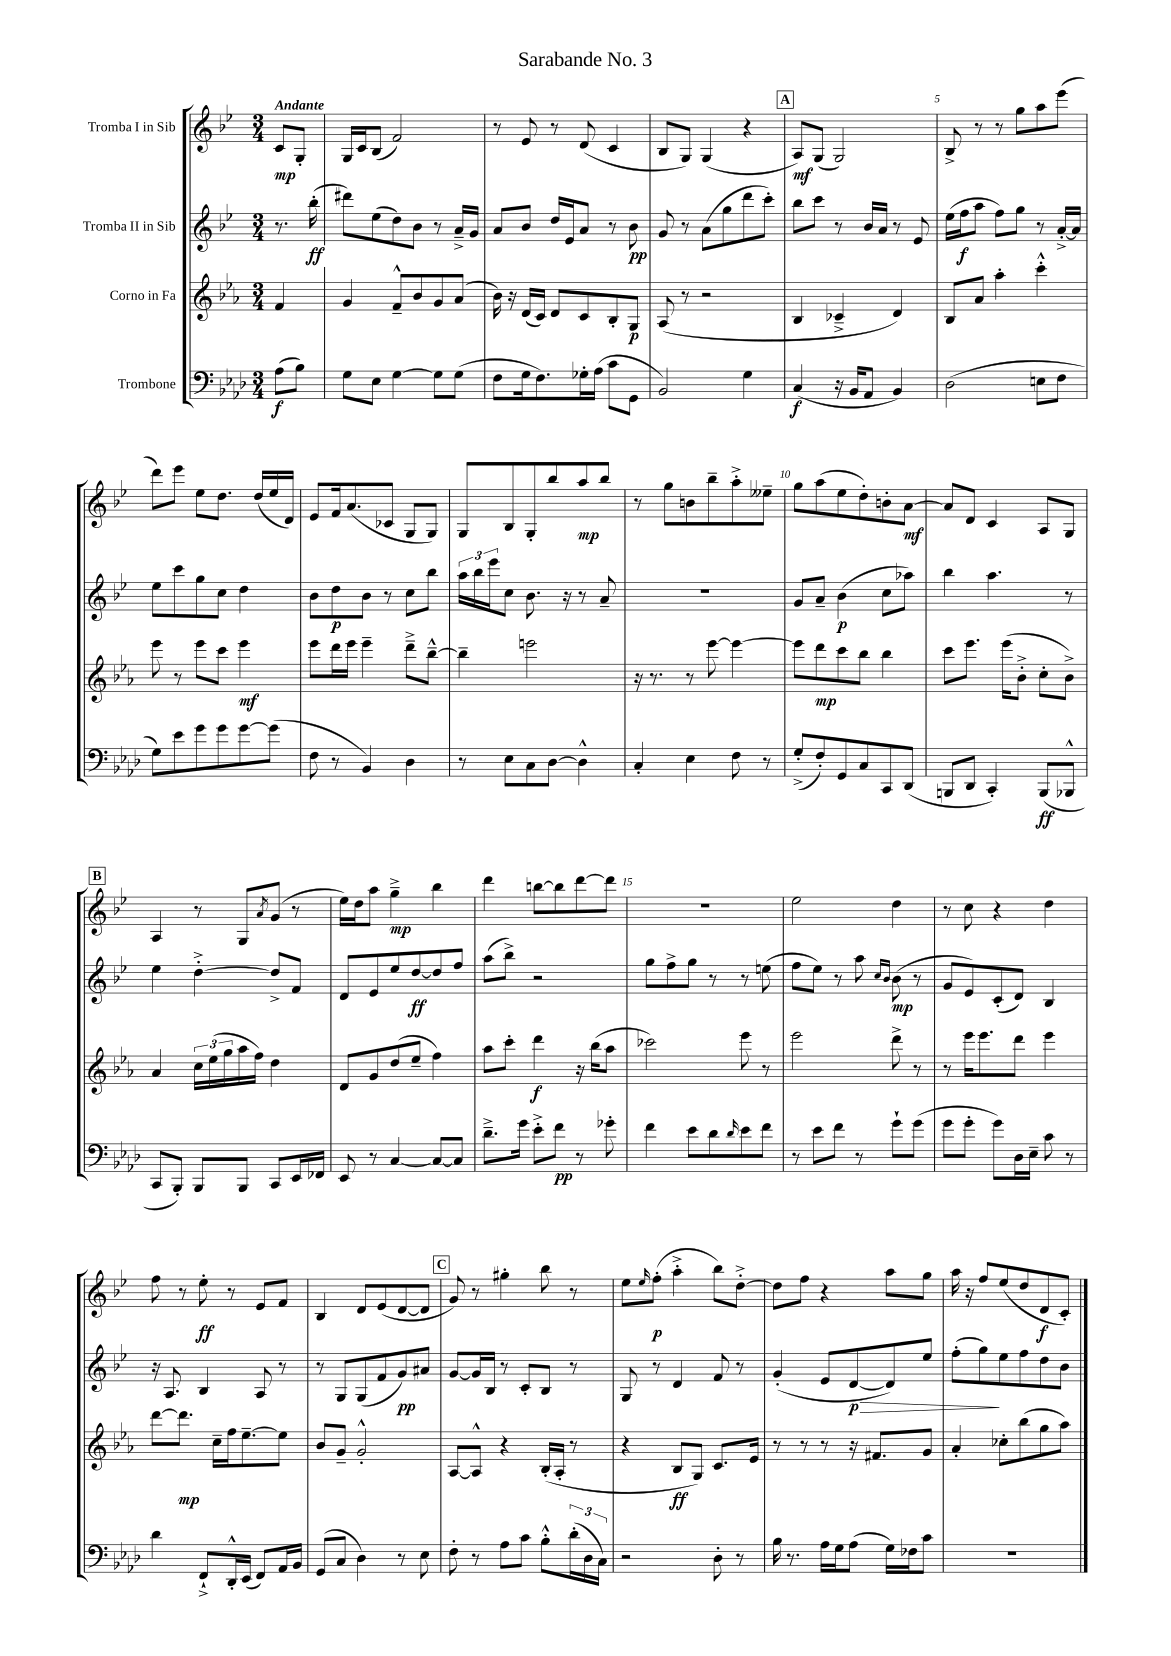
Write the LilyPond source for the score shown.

\header { title = "Sarabande No. 3" }
<<
\new StaffGroup <<
\new Staff = "s0" \with { instrumentName = "Tromba I in Sib" } {
    \clef treble \key bes \major \numericTimeSignature \time 3/4 \partial 4 \tempo "Andante"
    c'8\mp g8-. |
    g16 c'16 bes8( f'2) |
    r8 ees'8 r8 d'8( c'4 |
    bes8 g8) g4( r4 |
    \mark \markup { \box "A" } a8\mf) g8( g2) |
    bes8-> r8 r8 g''8 a''8 ees'''8( |
    d'''8) ees'''8 ees''8 d''8. d''16( ees''16 d'16) |
    ees'8 f'16 a'8.( ces'8 g8 g8) |
    g8 bes8 g8-. bes''8 a''8\mp bes''8 |
    r8 g''8 b'8 bes''8-- a''8-.-> eeses''8-- |
    g''8 a''8( ees''8 d''8-.) b'8-. a'8~\mf |
    a'8 d'8 c'4 a8 g8 |
    \mark \markup { \box "B" } a4 r8 g8 \acciaccatura { a'8 } g'8( r8 |
    ees''16) d''16 a''8 g''4--->\mp bes''4 |
    d'''4 b''8~ b''8 d'''8~ d'''8 |
    R2. |
    ees''2 d''4 |
    r8 c''8 r4 d''4 |
    f''8 r8 ees''8-.\ff r8 ees'8 f'8 |
    bes4 d'8 ees'8( d'8~ d'8 |
    \mark \markup { \box "C" } g'8) r8 gis''4-. bes''8 r8 |
    ees''8 \grace { ees''16 } f''8-.\p( a''4-.-> bes''8) d''8~-.-> |
    d''8 f''8 r4 a''8 g''8 |
    a''16 r16 f''8 ees''8( d''8 d'8\f c'8-.) \bar "|." |
}
\new Staff = "s1" \with { instrumentName = "Tromba II in Sib" } {
    \clef treble \key bes \major \numericTimeSignature \time 3/4 \partial 4
    r8. bes''16-.\ff( |
    dis'''8) ees''8( d''8) bes'8 r8 a'16---> g'16 |
    a'8 bes'8 d''16 ees'16 a'8 r8 bes'8\pp |
    g'8 r8 a'8( g''8 d'''8 c'''8-.) |
    \mark \markup { \box "A" } bes''8 c'''8 r8 bes'16 a'16 r8 ees'8 |
    ees''16( f''16\f a''8 f''8) g''8 r8 a'16~-.-> a'16 |
    ees''8 c'''8 g''8 c''8 d''4 |
    bes'8 d''8\p bes'8 r8 c''8 bes''8 |
    \tuplet 3/2 { a''16 bes''16 ees'''16 } c''8 bes'8. r16 r8 a'8-- |
    R2. |
    g'8 a'8-- bes'4\p( c''8 aes''8) |
    bes''4 a''4. r8 |
    \mark \markup { \box "B" } ees''4 d''4~-.-> d''8-> f'8 |
    d'8 ees'8 ees''8 d''8~\ff d''8 f''8 |
    a''8( bes''8->) r2 |
    g''8 f''8-> g''8 r8 r8 e''8( |
    f''8 ees''8) r8 a''8 \grace { c''16 bes'16 } bes'8\mp( r8 |
    g'8 ees'8) c'8-.( d'8) bes4 |
    r16 a8. bes4 a8 r8 |
    r8 g8 g8( f'8 g'8\pp) ais'8 |
    \mark \markup { \box "C" } g'8~ g'16 bes16 r8 c'8-. bes8 r8 |
    g8 r8 d'4 f'8 r8 |
    g'4-.( ees'8 d'8~\p\> d'8) ees''8 |
    f''8-.( g''8\!) ees''8 f''8 d''8 bes'8 \bar "|." |
}
\new Staff = "s2" \with { instrumentName = "Corno in Fa" } {
    \clef treble \key ees \major \numericTimeSignature \time 3/4 \partial 4
    f'4 |
    g'4 f'8---^ bes'8 g'8 aes'8( |
    bes'16) r16 d'16( c'16) d'8 c'8 bes8-. g8\p |
    aes8( r8 r2 |
    \mark \markup { \box "A" } bes4 ces'4---> d'4) |
    bes8 aes'8 aes''4-. c'''4-.-^ |
    ees'''8 r8 ees'''8 c'''8 ees'''4\mf |
    ees'''8 d'''16 ees'''16 ees'''4-- d'''8---> bes''8~---^ |
    bes''4-- e'''2 |
    r16 r8. r8 ees'''8~ ees'''4~ |
    ees'''8 d'''8\mp c'''8 bes''8 bes''4 |
    c'''8 ees'''8. ees'''16( bes'8-.-> c''8-. bes'8->) |
    \mark \markup { \box "B" } aes'4 \tuplet 3/2 { c''16 ees''16( g''16 } aes''16 f''16) d''4 |
    d'8 g'8 d''8( ees''8-- f''4) |
    aes''8 c'''8-. d'''4\f r16 bes''16( aes''8 |
    ces'''2) ees'''8 r8 |
    ees'''2 d'''8-> r8 |
    r8 ees'''16 ees'''8. d'''8 ees'''4 |
    d'''8~ d'''8.\mp c''16-- f''16 ees''8.~-- ees''8 |
    bes'8 g'8-- g'2-.-^ |
    \mark \markup { \box "C" } aes8~ aes8-^ r4 bes16-.( aes16-. r8 |
    r4 bes8\ff g8) c'8. ees'16 |
    r8 r8 r8 r16 fis'8. g'8 |
    aes'4-. ces''8-. bes''8( g''8 aes''8) \bar "|." |
}
\new Staff = "s3" \with { instrumentName = "Trombone" } {
    \clef bass \key aes \major \numericTimeSignature \time 3/4 \partial 4
    aes8\f( bes8) |
    g8 ees8 g4~ g8 g8( |
    f8 g16 f8.) ges16-. aes16( c'8 g,8 |
    bes,2) g4 |
    \mark \markup { \box "A" } c4\f( r16 bes,16 aes,8 bes,4) |
    des2( e8 f8 |
    g8) ees'8 g'8 g'8 g'8~ g'8( |
    f8 r8 bes,4) des4 |
    r8 ees8 c8 des8~ des4-^ |
    c4-. ees4 f8 r8 |
    g8-.->( f8-.) g,8 c8 c,8 des,8( |
    b,,8 des,8 c,4-.) b,,8\ff( bes,,8-^ |
    \mark \markup { \box "B" } c,8 bes,,8-.) bes,,8 bes,,8 c,8 ees,16 fes,16 |
    ees,8 r8 c4~ c8~ c8 |
    des'8.---> g'16 ees'8-.-> f'8\pp r8 ges'8-. |
    f'4 ees'8 des'8 \grace { des'16 } ees'8 f'8 |
    r8 ees'8 f'8 r8 g'8-! g'8( |
    g'8 g'8-. g'8) des16 ees16-- c'8 r8 |
    des'4 f,8-!-> des,16-.-^ ees,16( f,8) aes,16 bes,16 |
    g,8( c8 des4) r8 ees8 |
    \mark \markup { \box "C" } f8-. r8 aes8 c'8 bes8-.-^ \tuplet 3/2 { des'16-.( des16 c16) } |
    r2 des8-. r8 |
    bes16 r8. aes16 g16 aes8( g16) fes16 c'8 |
    R2. \bar "|." |
}
>>
>>
\layout { \context { \Score \override BarNumber.break-visibility = ##(#f #t #t) barNumberVisibility = #(every-nth-bar-number-visible 5) } }
